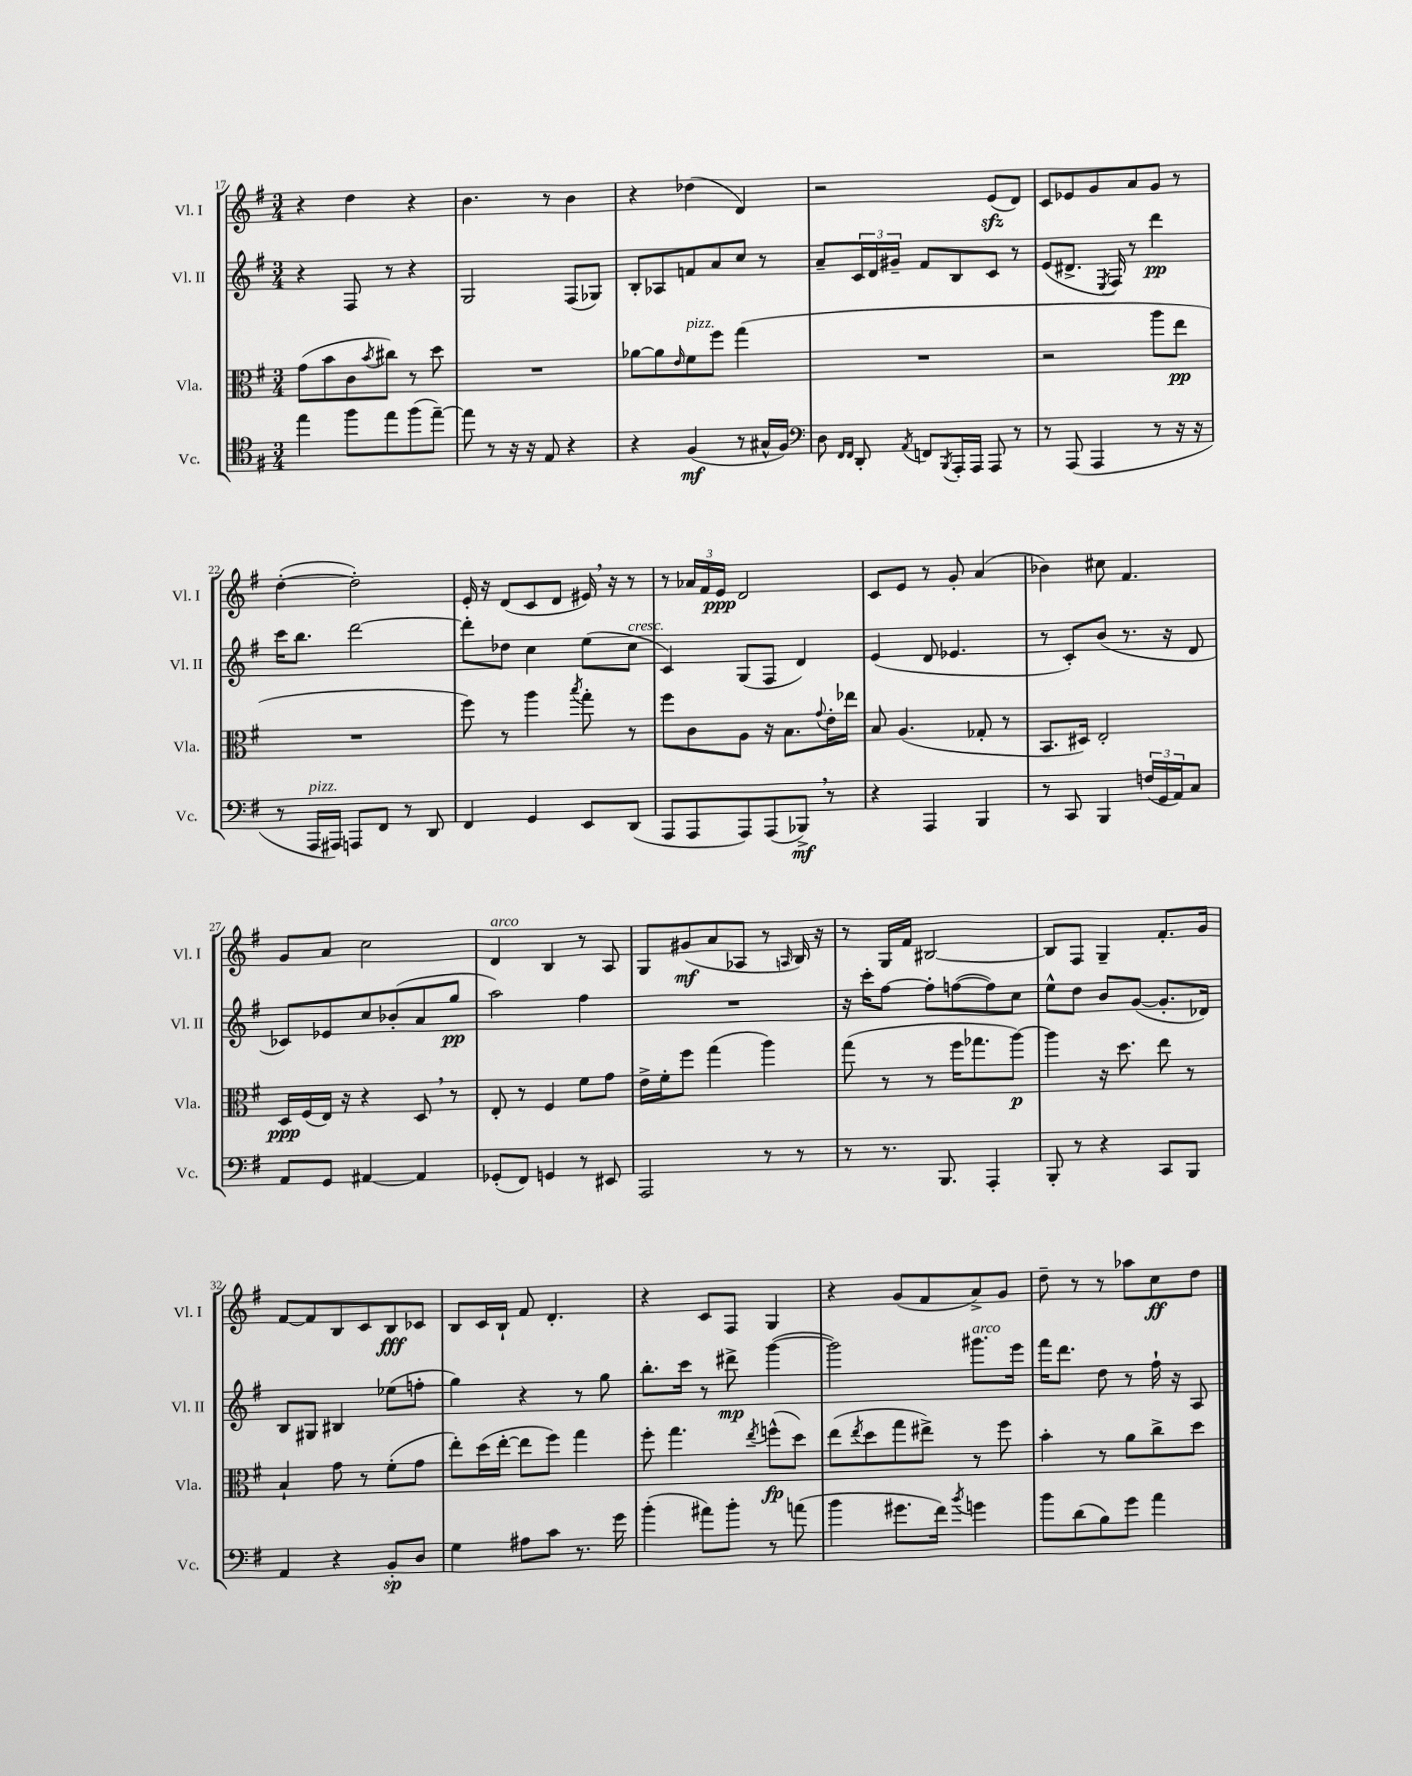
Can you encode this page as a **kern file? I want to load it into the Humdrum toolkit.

**kern	**dynam	**kern	**dynam	**kern	**dynam	**kern	**dynam
*part4	*part4	*part3	*part3	*part2	*part2	*part1	*part1
*staff4	*staff4	*staff3	*staff3	*staff2	*staff2	*staff1	*staff1
*I"Vc.	*	*I"Vla.	*	*I"Vl. II	*	*I"Vl. I	*
*I'Vc.	*	*I'Vla.	*	*I'Vl. II	*	*I'Vl. I	*
*clefC4	*	*clefC3	*	*clefG2	*	*clefG2	*
*k[f#]	*	*k[f#]	*	*k[f#]	*	*k[f#]	*
*M3/4	*	*M3/4	*	*M3/4	*	*M3/4	*
=17	=17	=17	=17	=17	=17	=17	=17
4ee\	.	(8g\L	.	4r	.	4r	.
.	.	8b\	.	.	.	.	.
8ff#\L	.	8c\	.	8F#/	.	4dd\	.
.	.	8qb/	.	.	.	.	.
8ee\	.	8cc#X\J)	.	8r	.	.	.
(8ff#\	.	8r	.	4r	.	4r	.
[8ee~\J)	.	8dd\	.	.	.	.	.
=18	=18	=18	=18	=18	=18	=18	=18
8ee\]	.	2.r	.	2G/	.	4.b\	.
8r	.	.	.	.	.	.	.
16r	.	.	.	.	.	.	.
16r	.	.	.	.	.	.	.
8E/	.	.	.	.	.	8r	.
4r	.	.	.	(8F#/L	.	4b\	.
.	.	.	.	8G-X/J)	.	.	.
=19	=19	=19	=19	=19	=19	=19	=19
4r	.	[8a-X\L	.	8B'/L	.	4r	.
.	.	8a-\]	.	8A-X/	.	.	.
.	.	16qqe/	.	.	.	.	.
!	!	!LO:TX:a:i:t=pizz.	!	!	!	!	!
(4F#/	mf	8f#\	.	8fn/	.	(4dd-X\	.
.	.	8ff#\J	.	8a/	.	.	.
8r	.	(4gg\	.	8cc/J	.	4d/)	.
16G#X^^/LL	.	.	.	8r	.	.	.
16F#/JJ)	.	.	.	.	.	.	.
=20	=20	=20	=20	=20	=20	=20	=20
*clefF4	*	*	*	*	*	*	*
8D\	.	2.r	.	8a~/L	.	2r	.
16qqFF#/LL	.	.	.	.	.	.	.
16qqFF#/JJ	.	.	.	.	.	.	.
8DD'/	.	.	.	24c/L	.	.	.
.	.	.	.	24d/	.	.	.
.	.	.	.	24g#X~/JJ	.	.	.
8qAA/	.	.	.	.	.	.	.
8FFn/L	.	.	.	8f#/L	.	.	.
8qBBB/	.	.	.	.	.	.	.
16AAA'/L	.	.	.	8B/	.	.	.
16AAA/JJ	.	.	.	.	.	.	.
8AAA/	.	.	.	8c/J	.	(8ezz/L	.
8r	.	.	.	8r	.	8d/J)	.
=21	=21	=21	=21	=21	=21	=21	=21
8r	.	2r	.	(8e/L	.	8c/L	.
(8AAA/	.	.	.	8.d#X^/J	.	8e-X/	.
4AAA/	.	.	.	.	.	8g/	.
.	.	.	.	8qE/	.	.	.
.	.	.	.	16F#/)	.	.	.
.	.	.	.	8r	.	8a/	.
8r	.	8aa\L	.	4ddd\	pp	8g/J	.
16r	.	8ee\J	pp	.	.	8r	.
16r	.	.	.	.	.	.	.
!!LO:LB:g=z
=22	=22	=22	=22	=22	=22	=22	=22
8r	.	2.r	.	16ccc\KL	.	([4dd'\	.
.	.	.	.	8.bb\J	.	.	.
!LO:TX:a:i:t=pizz.	!	!	!	!	!	!	!
16AAA/LL	.	.	.	.	.	.	.
16AAA#X/JJ)	.	.	.	.	.	.	.
8AAAn/L	.	.	.	[2ddd\	.	2dd'\])	.
8FF#/J	.	.	.	.	.	.	.
8r	.	.	.	.	.	.	.
8DD/	.	.	.	.	.	.	.
=23	=23	=23	=23	=23	=23	=23	=23
4FF#/	.	8ff#\)	.	8ddd'\L]	.	16e'/	.
.	.	.	.	.	.	16r	.
.	.	8r	.	8dd-X\J	.	(8d/L	.
4GG/	.	4aa\	.	4cc\	.	8c/	.
.	.	.	.	.	.	8d/J	.
.	.	8qbb/	.	.	.	.	.
8EE/L	.	8gg'\	.	(8ee\L	.	16e#X,/)	.
.	.	.	.	.	.	16r	.
!	!	!	!	!LO:TX:a:i:t=cresc.	!	!	!
(8DD/J	.	8r	.	8cc\J	.	8r	.
=24	=24	=24	=24	=24	=24	=24	=24
8AAA/L	.	8ff#\L	.	4c/)	.	8r	.
8AAA/	.	8c\	.	.	.	24a-X/LL	.
.	.	.	.	.	.	24f#/	.
.	.	.	.	.	.	24e/JJ	ppp
8AAA/)	.	8A\J	.	(8G/L	.	2d/	.
(8AAA/	.	16r	.	8F#/J	.	.	.
.	.	8.B\L	.	.	.	.	.
8BBB-X^,/J)	mf	.	.	4d/)	.	.	.
.	.	8qqg/	.	.	.	.	.
8r	.	16e'\L	.	.	.	.	.
.	.	16ee-X\JJ	.	.	.	.	.
=25	=25	=25	=25	=25	=25	=25	=25
4r	.	8B/	.	(4e/	.	8c/L	.
.	.	(4.A/	.	.	.	8e/J	.
4AAA/	.	.	.	8d/	.	8r	.
.	.	.	.	4.e-X/	.	8g'/	.
4BBB/	.	8G-X'/	.	.	.	(4a/	.
.	.	8r	.	.	.	.	.
=26	=26	=26	=26	=26	=26	=26	=26
8r	.	8.BB/L	.	8r	.	4b-X\)	.
8CC/	.	.	.	8c'/L)	.	.	.
.	.	16D#X/Jk)	.	.	.	.	.
4BBB/	.	2E'/	.	(8b/J	.	8cc#X\	.
.	.	.	.	8.r	.	4.f#/	.
(24Fn/LL	.	.	.	.	.	.	.
24GG/	.	.	.	.	.	.	.
.	.	.	.	16r	.	.	.
24AA/J)	.	.	.	.	.	.	.
8C/J	.	.	.	8d/	.	.	.
!!LO:LB:g=z
=27	=27	=27	=27	=27	=27	=27	=27
8AA/L	.	16D/LL	ppp	8c-X/L)	.	8g/L	.
.	.	(16F#/	.	.	.	.	.
8GG/J	.	16E/JJ)	.	8e-X/	.	8a/J	.
.	.	16r	.	.	.	.	.
[4AA#X/	.	4r	.	8cc/	.	2cc\	.
.	.	.	.	(8b-X'/	.	.	.
4AA#/]	.	8D,/	.	8a/	.	.	.
.	.	8r	.	8gg/J	pp	.	.
=28	=28	=28	=28	=28	=28	=28	=28
!	!	!	!	!	!	!LO:TX:a:i:t=arco	!
(8GG-X'/L	.	8E'/	.	2aa\)	.	4d/	.
8FF#/J)	.	8r	.	.	.	.	.
4GGn/	.	4F#/	.	.	.	4B/	.
8r	.	8f#\L	.	4ff#\	.	8r	.
8EE#X/	.	8g\J	.	.	.	8A/	.
=29	=29	=29	=29	=29	=29	=29	=29
2AAA/	.	16e^\LL	.	2.r	.	8G/L	.
.	.	16f#'\J	.	.	.	.	.
.	.	8ff#\J	.	.	.	(8g#X/	mf
.	.	(4gg\	.	.	.	8a/	.
.	.	.	.	.	.	8A-X/J	.
8r	.	4aa\)	.	.	.	8r	.
.	.	.	.	.	.	16qqAn/	.
8r	.	.	.	.	.	16B/)	.
.	.	.	.	.	.	16r	.
=30	=30	=30	=30	=30	=30	=30	=30
8r	.	(8gg\	.	16r	.	8r	.
.	.	.	.	16ccc'\KL	.	.	.
8.r	.	8r	.	[8ff#\J	.	16G/LL	.
.	.	.	.	.	.	16f#/JJ	.
.	.	8r	.	8ff#'\L]	.	[2B#X/	.
8.BBB/	.	.	.	.	.	.	.
.	.	16ff#\KL	.	([8ffn\	.	.	.
.	.	8.gg-X\	.	.	.	.	.
4AAA'/	.	.	.	8ff\])	.	.	.
.	.	[8aa\J)	p	8cc\J	.	.	.
=31	=31	=31	=31	=31	=31	=31	=31
8BBB'/	.	4aa\]	.	8ee^^\L	.	8B#/L]	.
8r	.	.	.	8dd\J	.	8F#/J	.
4r	.	16r	.	8b/L	.	4G~/	.
.	.	8.dd\	.	.	.	.	.
.	.	.	.	([8g/J	.	.	.
8CC/L	.	8ee\	.	8.g'/L]	.	8.f#'/L	.
8BBB/J	.	8r	.	.	.	.	.
.	.	.	.	16d-X/Jk)	.	16g/Jk	.
!!LO:LB:g=z
=32	=32	=32	=32	=32	=32	=32	=32
4AA/	.	4B`/	.	8B/L	.	[8f#/L	.
.	.	.	.	8G#X/J	.	8f#/]	.
4r	.	8g\	.	4B#X/	.	8B/	.
.	.	8r	.	.	.	8c/	.
8BB'/L	sp	(8f#'\L	.	(8ee-X\L	.	8B/	fff
8D/J	.	8g\J	.	8ffn'\J	.	8c-X/J	.
=33	=33	=33	=33	=33	=33	=33	=33
4G\	.	8ee'\L)	.	4gg\)	.	8B/L	.
.	.	(16dd\L	.	.	.	16c/L	.
.	.	[16ee'\JJ	.	.	.	16B`/JJ	.
8A#X\L	.	8ee\L]	.	4r	.	8f#/	.
8c\J	.	8ff#\J)	.	.	.	4.d'/	.
8.r	.	4gg\	.	8r	.	.	.
.	.	.	.	8gg\	.	.	.
16g\	.	.	.	.	.	.	.
=34	=34	=34	=34	=34	=34	=34	=34
(4b'\	.	8ff#'\	.	8.bb'\L	.	4r	.
.	.	4.gg\	.	.	.	.	.
.	.	.	.	16ccc\Jk	.	.	.
8a#X\L)	.	.	.	8r	.	8c/L	.
8b'\J	.	.	.	8ddd#X^\	mp	8F#/J	.
.	.	8qee/	.	.	.	.	.
8r	.	(8ffn^^\L	fp	([4ggg\	.	4G/	.
(8an\	.	8dd\J)	.	.	.	.	.
=35	=35	=35	=35	=35	=35	=35	=35
4b\	.	(8ee\L	.	2ggg\])	.	4r	.
.	.	8qee/	.	.	.	.	.
.	.	8dd\	.	.	.	.	.
8.g#X\L	.	8gg\	.	.	.	(8g/L	.
.	.	8ee#X^\J)	.	.	.	8f#/	.
16f#\Jk)	.	.	.	.	.	.	.
8qb/	.	.	.	.	.	.	.
!	!	!	!	!LO:TX:a:i:t=arco	!	!	!
4gn\	.	8r	.	8.ggg#X\L	.	8a^/)	.
.	.	8ff#\	.	.	.	8g/J	.
.	.	.	.	16eee\Jk	.	.	.
=36	=36	=36	=36	=36	=36	=36	=36
8b\L	.	4b'\	.	16fff#\KL	.	8dd~\	.
.	.	.	.	8.ddd\J	.	.	.
(8d\	.	.	.	.	.	8r	.
8B\)	.	8r	.	8dd\	.	8r	.
8g\J	.	8a\L	.	8r	.	8aa-X\L	.
4a\	.	8cc^\	.	16ff#`\	.	8cc\	ff
.	.	.	.	16r	.	.	.
.	.	8dd\J	.	8A/	.	8dd\J	.
==	==	==	==	==	==	==	==
*-	*-	*-	*-	*-	*-	*-	*-
